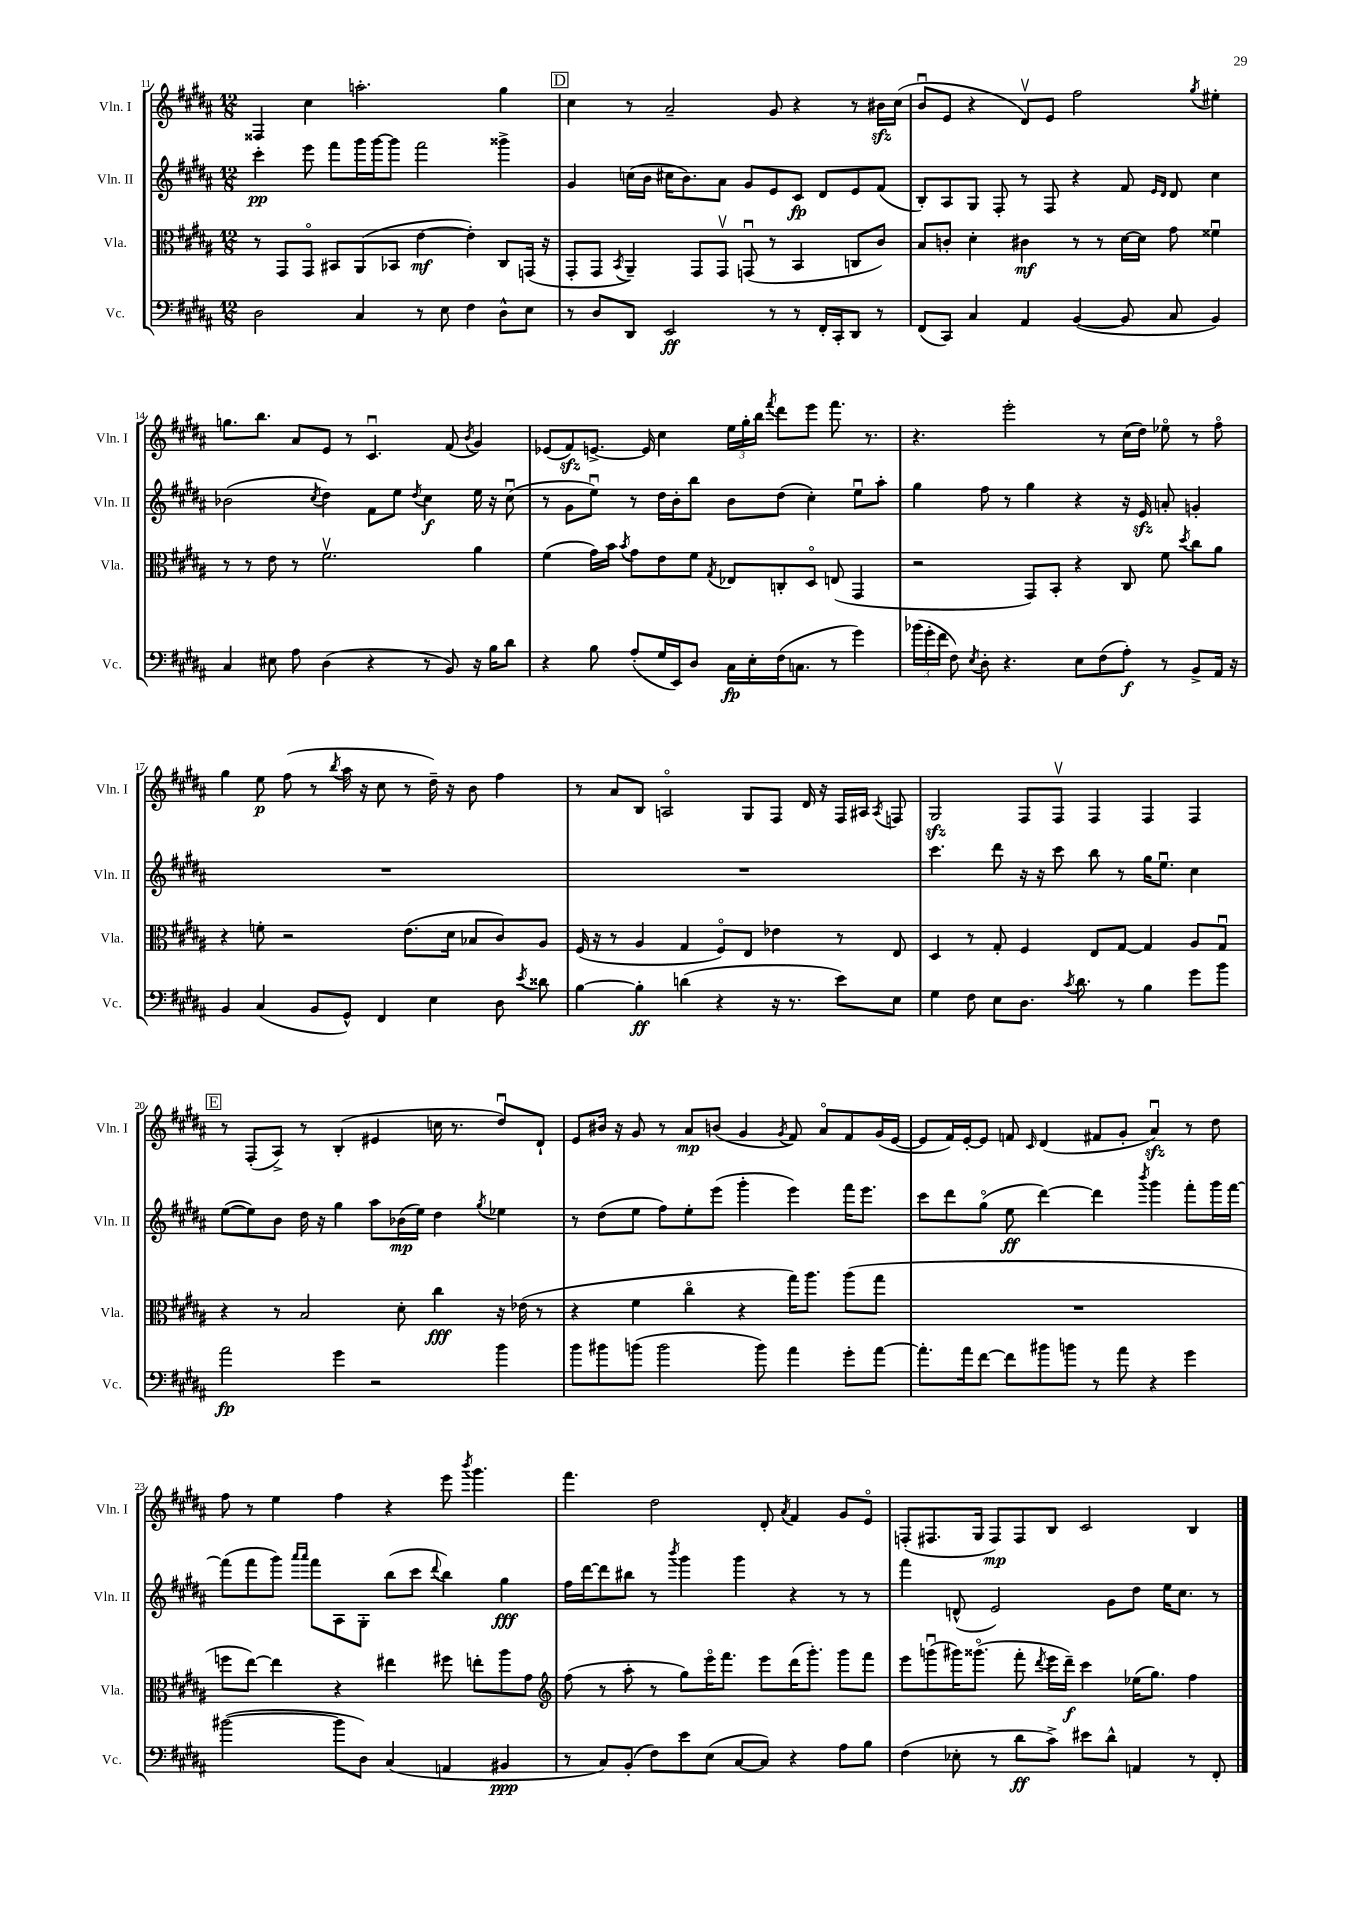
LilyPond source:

<<
\new StaffGroup <<
\new Staff = "s0" \with { instrumentName = "Vln. I" shortInstrumentName = "Vln. I" } {
    \clef treble \key b \major \numericTimeSignature \time 12/8
    \autoBeamOff fisis4 cis''4 a''2.-. gis''4 |
    \mark \markup { \box "D" } cis''4 r8 ais'2-- gis'8 r4 r8 bis'16[\sfz cis''16]( |
    b'8[\downbow e'8] r4 dis'8[\upbow) e'8] fis''2 \acciaccatura { gis''8 } eis''4-. |
    g''8.[ b''8.] ais'8[ e'8] r8 cis'4.\downbow fis'8( \acciaccatura { b'8 } gis'4) |
    ees'8[( fis'8\sfz) e'8.]~-> e'16 cis''4 \tuplet 3/2 { e''16[ gis''16-. b''16] } \acciaccatura { fis'''8 } dis'''8[ e'''8] fis'''8. r8. |
    r4. e'''2-. r8 cis''16[( dis''16]) ees''8\flageolet r8 fis''8\flageolet |
    gis''4 e''8\p fis''8( r8 \acciaccatura { b''8 } ais''16 r16 cis''8 r8 dis''16--) r16 b'8 fis''4 |
    r8 ais'8[ b8] a2\flageolet gis8[ fis8] dis'16 r16 fis16[ ais16] \acciaccatura { ais8 } f8 |
    gis2\sfz fis8[ fis8]\upbow fis4 fis4 fis4 |
    \mark \markup { \box "E" } r8 fis8[-.( ais8]->) r8 b4-.( eis'4 c''16 r8. dis''8[\downbow) dis'8]-! |
    e'8[ bis'16] r16 gis'8 r8 ais'8[\mp b'8]( gis'4 \acciaccatura { gis'8 } fis'8) ais'8[\flageolet fis'8 gis'16( e'16]~ |
    e'8[ fis'16) e'16~-. e'8] f'8 \grace { cis'16 } dis'4( fis'8[ gis'8]-. ais'4\downbow\sfz) r8 dis''8 |
    fis''8 r8 e''4 fis''4 r4 e'''8 \acciaccatura { b'''8 } gis'''4. |
    fis'''4. dis''2 dis'8-. \acciaccatura { ais'8 } fis'4 gis'8[ e'8]\flageolet |
    f8[-.( fis8. gis16] fis8[\mp) fis8 b8] cis'2 b4 \bar "|." |
}
\new Staff = "s1" \with { instrumentName = "Vln. II" shortInstrumentName = "Vln. II" } {
    \clef treble \key b \major \numericTimeSignature \time 12/8
    \autoBeamOff cis'''4-.\pp e'''8 fis'''8[ gis'''16 gis'''16~ gis'''8] fis'''2 gisis'''4-> |
    \mark \markup { \box "D" } gis'4 c''16[( b'16] cis''16[ b'8.) ais'8] gis'8[ e'8 cis'8]\fp dis'8[ e'8 fis'8]( |
    b8[-.) ais8 gis8] fis8-. r8 fis8 r4 fis'8 \grace { e'16[ dis'16] } dis'8 cis''4 |
    bes'2( \acciaccatura { cis''8 } dis''4) fis'8[ e''8] \acciaccatura { dis''8 } cis''4\f e''16 r16 cis''8\downbow( |
    r8 gis'8[ e''8]\downbow) r8 dis''16[ b'16-. b''8] b'8[ dis''8]( cis''4-.) e''8[\downbow ais''8]-. |
    gis''4 fis''8 r8 gis''4 r4 r16 e'16\sfz a'8-. g'4-. |
    R1. |
    R1. |
    cis'''4. dis'''8 r16 r16 cis'''8 b''8 r8 gis''16[ e''8.]\downbow cis''4 |
    \mark \markup { \box "E" } e''8[~( e''8) b'8] dis''16 r16 gis''4 ais''8[ bes'16\mp( e''16]) dis''4 \acciaccatura { gis''8 } ees''4 |
    r8 dis''8[( e''8] fis''8[) e''8-. e'''8]( gis'''4-. e'''4) fis'''16[ e'''8.] |
    cis'''8[ dis'''8 gis''8]\flageolet( e''8\ff dis'''4~) dis'''4 \acciaccatura { b'''8 } gis'''4 fis'''8[-. gis'''16 fis'''16]~ |
    fis'''8[( fis'''8 gis'''8]) \grace { ais'''16[ ais'''16] } fis'''8[ ais8 gis8]-. b''8[( cis'''8] \appoggiatura { dis'''8 } b''4) gis''4\fff |
    fis''16[ dis'''16~ dis'''8 bis''8] r8 \acciaccatura { b'''8 } gis'''4 gis'''4 r4 r8 r8 |
    fis'''4 d'8-^( e'2) gis'8[ dis''8] e''16[ cis''8.] r8 \bar "|." |
}
\new Staff = "s2" \with { instrumentName = "Vla." shortInstrumentName = "Vla." } {
    \clef alto \key b \major \numericTimeSignature \time 12/8
    \autoBeamOff r8 gis,8[ gis,8]\flageolet bis,8[ ais,8( bes,8] e'4~\mf e'4-.) cis8[ g,16]( r16 |
    \mark \markup { \box "D" } gis,8[-. gis,8] \acciaccatura { b,8 } ais,4--) gis,8[ gis,8]\upbow g,8\downbow( r8 b,4 c8[ cis'8]) |
    b8[ c'8]-. dis'4-. cis'4\mf r8 r8 dis'16[~ dis'16] gis'8 fisis'4\downbow |
    r8 r8 e'8 r8 fis'2.\upbow ais'4 |
    fis'4( gis'16[) b'16] \acciaccatura { b'8 } gis'8[ e'8 fis'8] \acciaccatura { gis8 } ees8[ c8-. dis8]\flageolet e8( gis,4 |
    r2 gis,8[) b,8]-. r4 cis8 fis'8 \acciaccatura { dis''8 } cis''8[ ais'8] |
    r4 f'8-. r2 e'8.[( dis'16] bes8[ cis'8) ais8] |
    fis16( r16 r8 ais4 gis4 fis8[\flageolet) e8] ees'4 r8 e8 |
    dis4 r8 gis8-. fis4 e8[ gis8]~ gis4 ais8[ gis8]\downbow |
    \mark \markup { \box "E" } r4 r8 b2 dis'8-. cis''4\fff r16 ees'16( r8 |
    r4 fis'4 cis''4\flageolet r4 gis''16[) ais''8.] ais''8[( gis''8] |
    R1. |
    f''8[ e''8]~) e''4 r4 eis''4 fis''8 e''8[-. ais''8 gis'8] |
    \clef treble fis''8( r8 ais''8-. r8 gis''8[) e'''16\flageolet fis'''8.] e'''8[ dis'''16( gis'''8.]-.) gis'''8[ fis'''8] |
    e'''8[ g'''8\downbow( gis'''16) gisis'''8.]\flageolet( fis'''8-. \acciaccatura { dis'''8 } e'''16[ dis'''16]--\f) cis'''4 ees''16[( gis''8.]) fis''4 \bar "|." |
}
\new Staff = "s3" \with { instrumentName = "Vc." shortInstrumentName = "Vc." } {
    \clef bass \key b \major \numericTimeSignature \time 12/8
    \autoBeamOff dis2 cis4 r8 e8 fis4 dis8[-^ e8] |
    \mark \markup { \box "D" } r8 dis8[ dis,8] e,2\ff r8 r8 fis,16[-. cis,16-. dis,8] r8 |
    fis,8[( cis,8]) cis4 ais,4 b,4~( b,8 cis8 b,4) |
    cis4 eis8 ais8 dis4( r4 r8 b,8) r16 b16[ dis'8] |
    r4 b8 ais8[-.( gis16 e,16) dis8] cis16[\fp e16-. fis16( c8.] r8 gis'4) |
    \tuplet 3/2 { bes'16[( gis'16-. fis'16] } fis8) \acciaccatura { e8 } dis8-. r4. e8[ fis8( ais8]-.\f) r8 b,8[-> ais,16] r16 |
    b,4 cis4( b,8[ gis,8]-^) fis,4 e4 dis8 \acciaccatura { e'8 } disis'8 |
    b4~ b4-.\ff d'4( r4 r16 r8. e'8[) e8] |
    gis4 fis8 e8[ dis8.] \acciaccatura { cis'8 } dis'8. r8 b4 gis'8[ b'8] |
    \mark \markup { \box "E" } ais'2\fp gis'4 r2 b'4 |
    b'8[ bis'8 b'8]( b'2 b'8) ais'4 gis'8[-. ais'8]~ |
    ais'8.[-. ais'16 fis'8]~ fis'8[ bis'8 b'8] r8 ais'8 r4 gis'4 |
    bis'2~( bis'8[ dis8]) cis4( a,4 bis,4\ppp |
    r8 cis8[) b,8]-.( fis8[) e'8 e8]( cis8[~ cis8]) r4 ais8[ b8] |
    fis4( ees8-. r8 dis'8[\ff cis'8]->) eis'8[ dis'8]-^ a,4 r8 fis,8-. \bar "|." |
}
>>
>>
\layout { \context { \Score currentBarNumber = #11 } }
